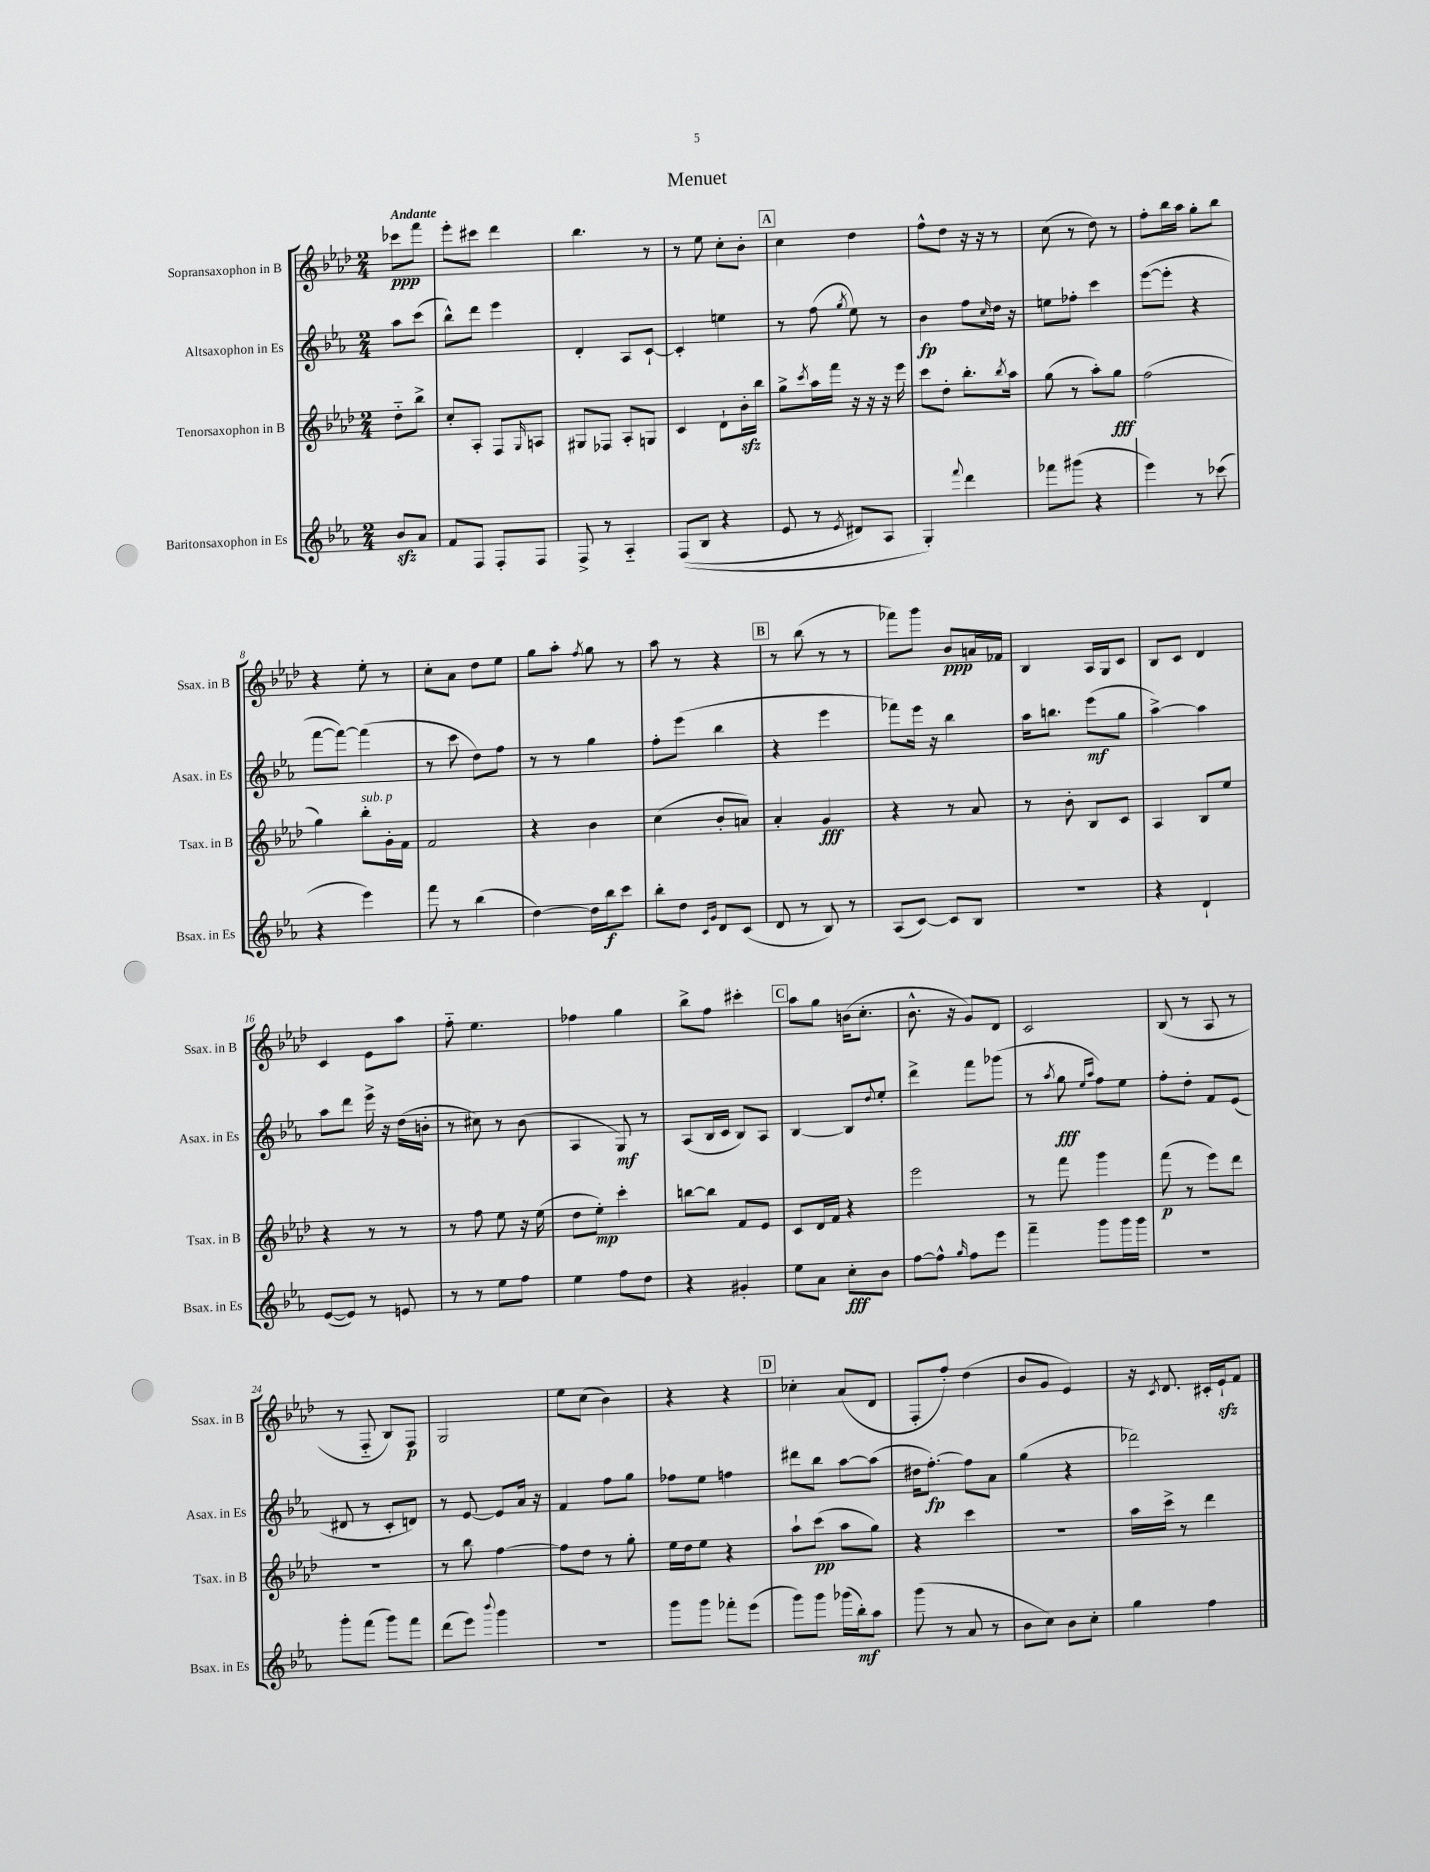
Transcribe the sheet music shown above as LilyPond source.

\header { title = "Menuet" }
<<
\new StaffGroup <<
\new Staff = "s0" \with { instrumentName = "Sopransaxophon in B" shortInstrumentName = "Ssax. in B" } {
    \clef treble \key aes \major \numericTimeSignature \time 2/4 \partial 4 \tempo "Andante"
    ces'''8\ppp f'''8 |
    ees'''8-. cis'''8 des'''4 |
    bes''4. r8 |
    r8 ees''8 c''8-. bes'8-. |
    \mark \markup { \box "A" } c''4 des''4 |
    f''8-^ des''8 r16 r16 r8 |
    c''8( r8 des''8) r8 |
    f''8-. bes''16 aes''16 g''8-. bes''8 |
    r4 ees''8-. r8 |
    c''8-. aes'8 des''8 ees''8 |
    g''8 aes''8-. \acciaccatura { f''8 } g''8 r8 |
    aes''8 r8 r4 |
    \mark \markup { \box "B" } r8 bes''8( r8 r8 |
    fes'''8) g'''8 bes'8\ppp a'16 fes'16 |
    bes4 aes16 g16 c'8 |
    bes8 c'8 des'4 |
    c'4 ees'8 aes''8 |
    f''8-_ ees''4. |
    fes''4 g''4 |
    bes''8-> f''8 cis'''4-. |
    \mark \markup { \box "C" } aes''8 g''8 b'16( c''8.-. |
    bes'8.-^ r16 g'8) des'8 |
    c'2 |
    bes8( r8 aes8 r8 |
    r8 f8-_ bes8) f8\p |
    g2 |
    ees''8 c''8( bes'4) |
    r4 r4 |
    \mark \markup { \box "D" } ces''4-. aes'8( des'8 |
    f8-. f''8-.) des''4( |
    bes'8 g'8 ees'4) |
    r16 \acciaccatura { c'8 } des'8. cis'16-. ees'16-!\sfz f'8 \bar "|." |
}
\new Staff = "s1" \with { instrumentName = "Altsaxophon in Es" shortInstrumentName = "Asax. in Es" } {
    \clef treble \key ees \major \numericTimeSignature \time 2/4 \partial 4
    aes''8 c'''8( |
    bes''8-^) d'''8 ees'''4 |
    d'4-. aes8 c'8~-! |
    c'4-. e''4 |
    \mark \markup { \box "A" } r8 f''8( \acciaccatura { g''8 } ees''8) r8 |
    bes'4\fp f''8 \grace { c''16 } d''16 r16 |
    e''8 fes''8-. c'''4 |
    ees'''8~( ees'''8-. r4 |
    f'''8~ f'''8~) f'''4( |
    r8 c'''8 d''8) f''8 |
    r8 r8 g''4 |
    f''8-. ees'''8( bes''4 |
    \mark \markup { \box "B" } r4 ees'''4 |
    fes'''8) ees'''16 r16 bes''4 |
    aes''16 b''8. ees'''8\mf( g''8 |
    aes''4~->) aes''4 |
    aes''8 d'''8 ees'''16-> r16 d''16( b'16-. |
    r8 cis''8) r8 bes'8( |
    aes4 g8\mf) r8 |
    aes8( bes16 c'16 bes8) aes8 |
    \mark \markup { \box "C" } bes4~ bes8 \appoggiatura { d''8 } ees''8-. |
    d'''4-> f'''8 ges'''8( |
    r8 \acciaccatura { aes''8 } g''8\fff \grace { ees''16 aes''16 } f''8) ees''8 |
    f''8-. d''8-. f'8 ees'8( |
    dis'8 r8 c'8-. d'8) |
    r8 ees'8~ ees'8 aes'16 r16 |
    f'4 f''8 g''8 |
    fes''8 ees''8 f''4 |
    \mark \markup { \box "D" } dis'''8 bes''8 aes''8~ aes''8( |
    dis''16 f''8.~-.\fp) f''8 aes'8 |
    g''4( r4 |
    des'''2) \bar "|." |
}
\new Staff = "s2" \with { instrumentName = "Tenorsaxophon in B" shortInstrumentName = "Tsax. in B" } {
    \clef treble \key aes \major \numericTimeSignature \time 2/4 \partial 4
    des''8-_ bes''8-> |
    c''8-. aes8-. f8 \grace { g16 } a8 |
    gis8 fes8 aes8-. g8 |
    c'4 des'8-! bes'16-.\sfz bes''16 |
    \mark \markup { \box "A" } g''8-> \acciaccatura { c'''8 } aes''16 f'''16 r16 r16 r16 ees'''16 |
    c'''8 des''8-. bes''8.-. \acciaccatura { bes''8 } aes''16 |
    g''8( r8 aes''8-.) g''8\fff |
    f''2( |
    g''4) bes''8-.^\markup { \italic "sub. p" } g'16-. f'16 |
    f'2 |
    r4 bes'4 |
    c''4( bes'8-. a'8) |
    \mark \markup { \box "B" } aes'4-. g'4\fff |
    r4 r8 aes'8 |
    r8 bes'8-. bes8 c'8 |
    aes4 bes8 ees''8 |
    r4 r8 r8 |
    r8 f''8 ees''8 r16 ees''16( |
    des''8 ees''8-.\mp) c'''4-. |
    b''8~ b''8 f'8 ees'8 |
    \mark \markup { \box "C" } c'8 des'16 f'16 r4 |
    ees'''2 |
    r8 f'''8 g'''4 |
    f'''8\p( r8 ees'''8) des'''8 |
    R2 |
    r8 bes''8 f''4~ |
    f''8 des''8 r8 g''8-. |
    ees''16 des''16 ees''8 r4 |
    \mark \markup { \box "D" } aes''8-! c'''8\pp( aes''8 g''8) |
    r4 c'''4 |
    R2 |
    aes''16 c'''16-> r8 des'''4 \bar "|." |
}
\new Staff = "s3" \with { instrumentName = "Baritonsaxophon in Es" shortInstrumentName = "Bsax. in Es" } {
    \clef treble \key ees \major \numericTimeSignature \time 2/4 \partial 4
    bes'8\sfz aes'8 |
    f'8 f8 f8-. f8 |
    f8-> r8 aes4-_ |
    f8(\( bes8 r4 |
    \mark \markup { \box "A" } ees'8 r8 \acciaccatura { ees'8 } dis'8) aes8 |
    g4-.\) \appoggiatura { f'''8 } d'''4 |
    fes'''8 gis'''8( r4 |
    ees'''4) r8 ces'''8( |
    r4 ees'''4) |
    f'''8 r8 bes''4( |
    d''4~) d''16 bes''16\f c'''8 |
    bes''8-. d''8 \grace { c'16 g'16 } d'8 c'8( |
    \mark \markup { \box "B" } d'8 r8 bes8) r8 |
    aes8( c'8~) c'8 bes8 |
    r2 |
    r4 d'4-! |
    ees'8~( ees'8) r8 e'8 |
    r8 r8 ees''8 f''8 |
    ees''4 f''8 d''8 |
    r4 gis'4-. |
    \mark \markup { \box "C" } ees''8 aes'8 c''8-.\fff bes'8 |
    f''8~ f''8-^ \grace { g''16 } f''8 ees'''8 |
    f'''4-- g'''8 g'''16 g'''16 |
    r2 |
    g'''8-. f'''8( g'''8) f'''8 |
    d'''8( ees'''8) \appoggiatura { bes'''8 } g'''4 |
    r2 |
    g'''8 g'''8 fes'''8-. ees'''8( |
    \mark \markup { \box "D" } g'''8) g'''8 ges'''16( bes''16-.\mf) aes''8 |
    g'''8( r8 aes'8 r8 |
    bes'8 c''8) bes'8 c''8-. |
    g''4 f''4 \bar "|." |
}
>>
>>
